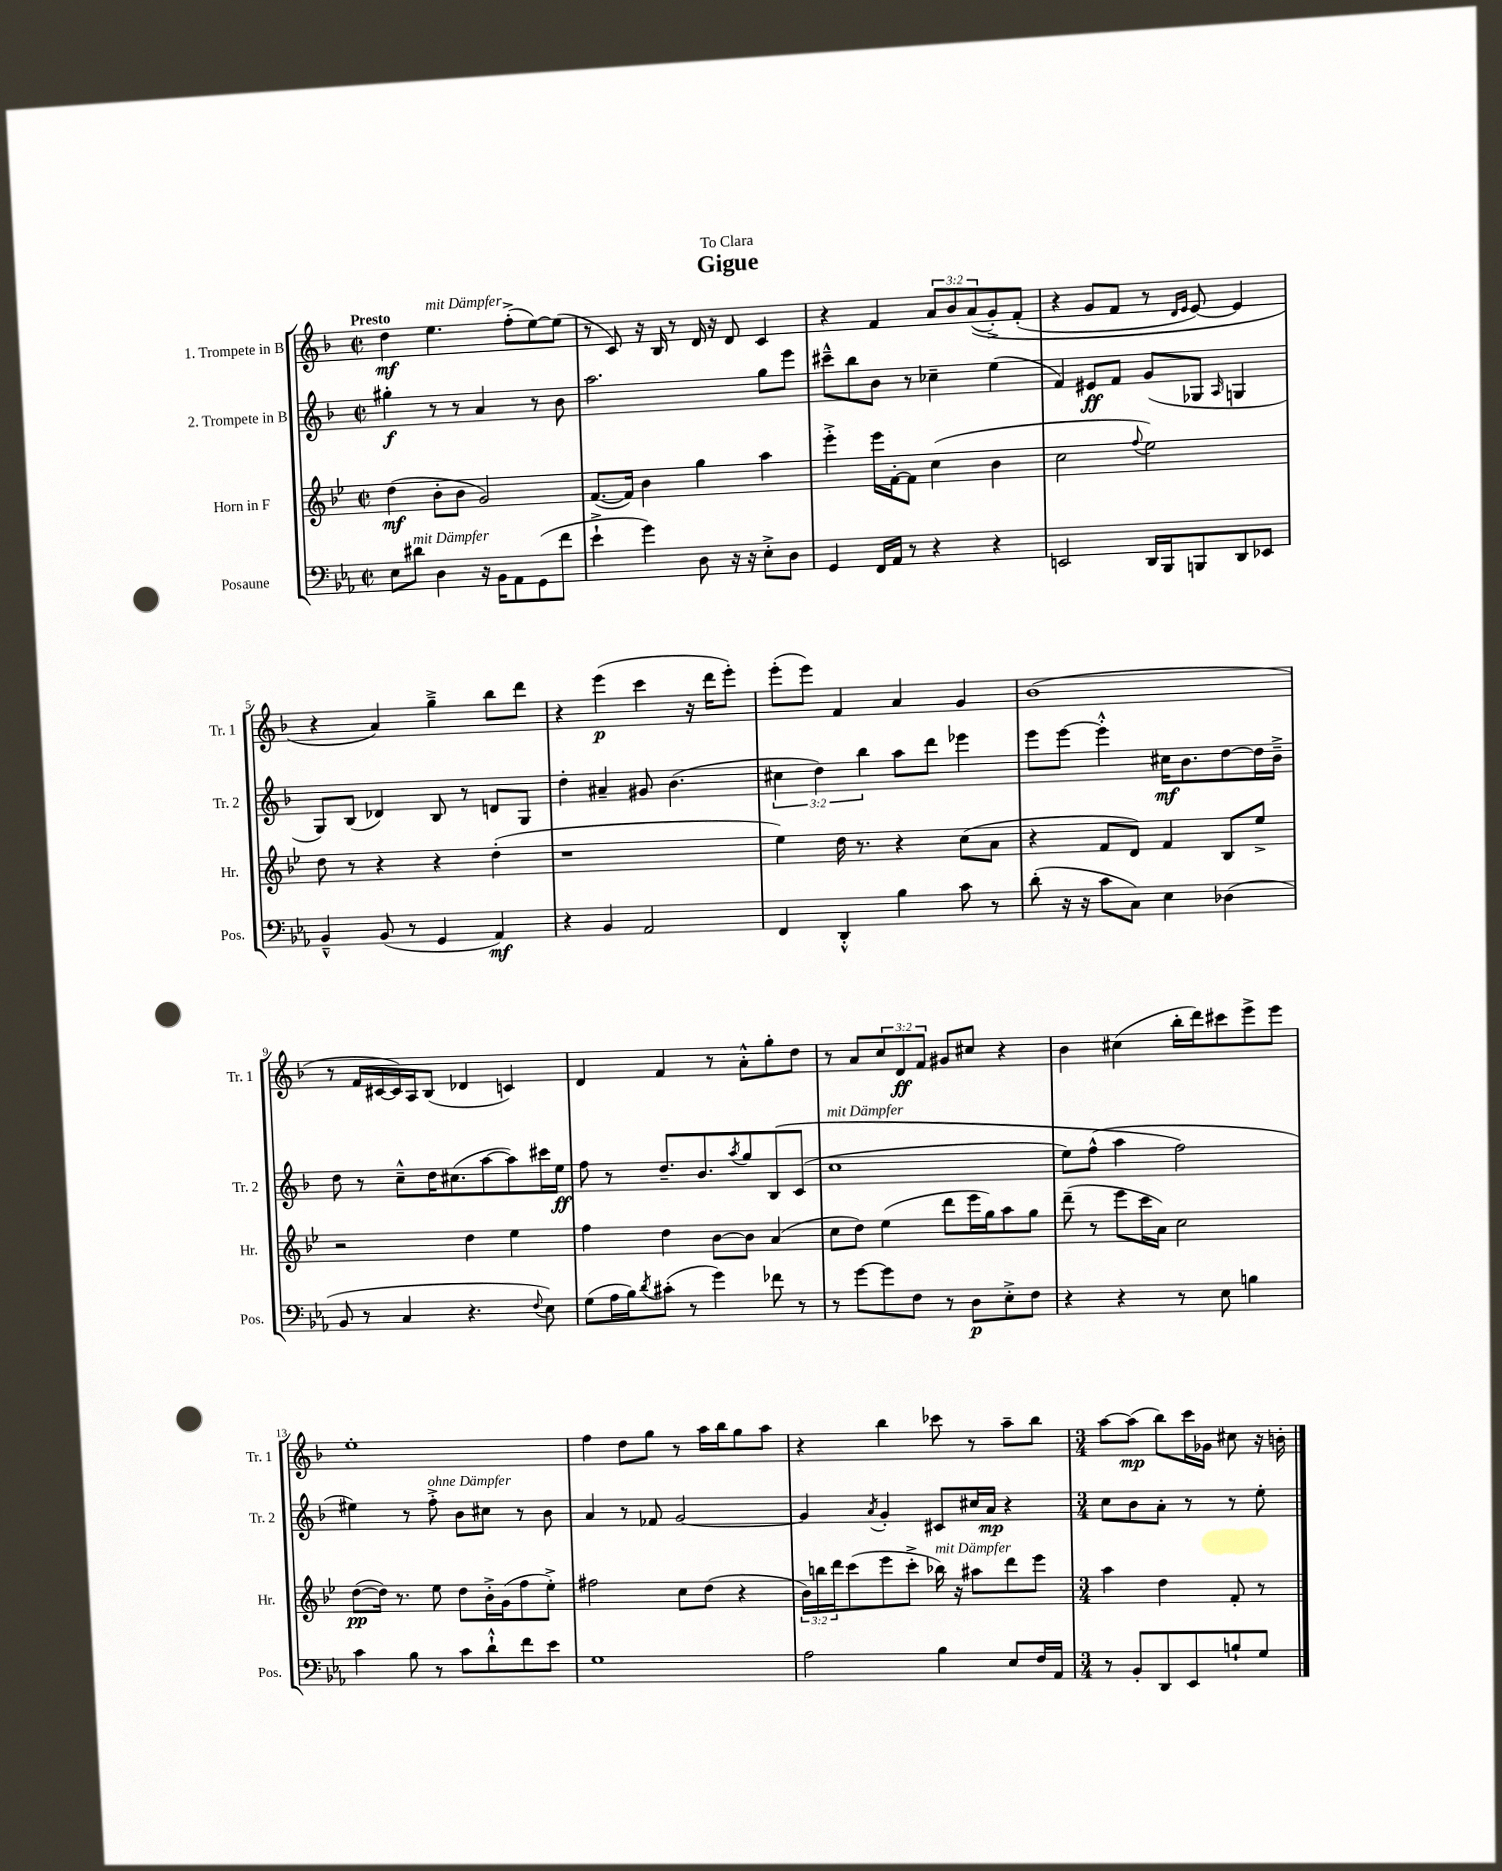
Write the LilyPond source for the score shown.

\header { title = "Gigue" dedication = "To Clara" }
<<
\new StaffGroup <<
\new Staff = "s0" \with { instrumentName = "1. Trompete in B" shortInstrumentName = "Tr. 1" } {
    \clef treble \key f \major \defaultTimeSignature \time 2/2 \override Staff.TupletNumber.text = #tuplet-number::calc-fraction-text \tempo "Presto"
    d''4\mf e''4.^\markup { \italic "mit Dämpfer" } f''8-.->( e''8~) e''8( |
    r8 c'8) r16 bes16 r8 d'16 r16 d'8 c'4 |
    r4 f'4 \tuplet 3/2 { a'8 bes'8 a'8(\( } g'8-.->) f'8-.( |
    r4 g'8 f'8 r8 \grace { d'16 e'16 } e'8~) e'4 |
    r4 a'4\) g''4---> bes''8 d'''8 |
    r4 e'''4\p( c'''4 r16 d'''16 e'''8-.) |
    e'''8-.( e'''8) f'4 a'4 g'4 |
    bes'1( |
    r8 f'16 cis'16~ cis'16) a16 bes8( des'4 c'4) |
    d'4 f'4 r8 a'8-.-^ g''8-. d''8 |
    r8 a'8 \tuplet 3/2 { c''8 d'8\ff f'8 } gis'8 cis''8 r4 |
    bes'4 cis''4( bes''16-. d'''16) cis'''8 e'''8-> e'''8 |
    e''1-. |
    f''4 d''8 g''8 r8 a''16 bes''16 g''8 a''8 |
    r4 bes''4 ces'''8 r8 a''8-- bes''8 |
    \numericTimeSignature \time 3/4 a''8~ a''8\mp( bes''8) c'''16 ges'16 cis''8 r16 b'16-. \bar "|." |
}
\new Staff = "s1" \with { instrumentName = "2. Trompete in B" shortInstrumentName = "Tr. 2" } {
    \clef treble \key f \major \defaultTimeSignature \time 2/2 \override Staff.TupletNumber.text = #tuplet-number::calc-fraction-text
    gis''4-.\f r8 r8 a'4 r8 bes'8 |
    a''2. g''8 e'''8 |
    cis'''8---^ bes''8 bes'8 r8 ces''4-- e''4( |
    f'4) eis'8\ff f'8 g'8( ges8 \grace { a16 } g4 |
    g8) bes8( des'4) bes8 r8 d'8 g8 |
    d''4-. ais'4-- gis'8 bes'4.( |
    \tuplet 3/2 { cis''4 d''4) bes''4 } a''8 d'''8 ees'''4 |
    e'''8 e'''8~ e'''4-.-^ cis''16\mf bes'8. d''8~ d''16 bes'16---> |
    d''8 r8 c''8---^ d''16 cis''8.( a''8~ a''8) cis'''16 e''16\ff |
    f''8 r8 d''8.-- bes'8. \acciaccatura { a''8 } g''8 bes8\( c'8( |
    c''1^\markup { \italic "mit Dämpfer" } |
    e''8) f''8-^( a''4 f''2\) |
    eis''4) r8 f''8-.->^\markup { \italic "ohne Dämpfer" } bes'8 cis''8 r8 bes'8 |
    a'4 r8 fes'8 g'2~ |
    g'4 \acciaccatura { a'8 } g'4-. cis'8 cis''16 a'16\mp r4 |
    \numericTimeSignature \time 3/4 c''8 bes'8 a'8-. r8 r8 e''8-. \bar "|." |
}
\new Staff = "s2" \with { instrumentName = "Horn in F" shortInstrumentName = "Hr." } {
    \clef treble \key bes \major \defaultTimeSignature \time 2/2 \override Staff.TupletNumber.text = #tuplet-number::calc-fraction-text
    d''4\mf( bes'8-. bes'8 g'2) |
    f'8.~( f'16) bes'4 g''4 a''4 |
    ees'''4-.-> ees'''16 f'16~-. f'8 c''4( bes'4 |
    c''2 \appoggiatura { f''8 } ees''2) |
    d''8 r8 r4 r4 d''4-.( |
    r1 |
    ees''4) d''16 r8. r4 c''8( a'8 |
    r4 f'8 d'8) f'4 bes8 ees''8-> |
    r2 d''4 ees''4 |
    f''4 d''4 bes'8~ bes'8 a'4( |
    c''8 d''8) ees''4( d'''8 ees'''16 g''16) a''8 g''8 |
    d'''8--( r8 ees'''8 c'''16 a'16) c''2 |
    d''8~\pp( d''16) r8. ees''8 d''8 bes'16-.-> g'16( f''8 ees''8-.->) |
    fis''2 c''8 d''8( r4 |
    \tuplet 3/2 { bes'16) b''16 d'''16 } c'''8( ees'''8 c'''8-.-> bes''16^\markup { \italic "mit Dämpfer" }) r16 ais''8 d'''8 ees'''8 |
    \numericTimeSignature \time 3/4 a''4 d''4 f'8-. r8 \bar "|." |
}
\new Staff = "s3" \with { instrumentName = "Posaune" shortInstrumentName = "Pos." } {
    \clef bass \key ees \major \defaultTimeSignature \time 2/2
    ees8 dis'8^\markup { \italic "mit Dämpfer" } d4 r16 bes,16 aes,8 g,8( f'8 |
    ees'4-!-> g'4) d8 r16 r16 ees8-.-> d8 |
    g,4 f,16 aes,16 r8 r4 r4 |
    e,2 d,16 bes,,16 b,,8 d,8 ees,8 |
    bes,4---^ bes,8( r8 g,4 aes,4\mf) |
    r4 bes,4 aes,2 |
    f,4 d,4-.-^ bes4 c'8 r8 |
    d'8-.( r16 r16 c'8 c8) ees4 des4( |
    bes,8 r8 c4 r4. \appoggiatura { f8 } ees8) |
    g8( aes16 bes16) \acciaccatura { d'8 } cis'8-.( r8 g'4) fes'8 r8 |
    r8 g'8~ g'8 f8 r8 d8\p ees8-.-> f8 |
    r4 r4 r8 ees8 b4 |
    c'4 bes8 r8 c'8 d'8-!-^ f'8 ees'8 |
    g1 |
    aes2 bes4 ees8 f16 aes,16 |
    \numericTimeSignature \time 3/4 r8 bes,8-. d,8 ees,8 b8-! g8 \bar "|." |
}
>>
>>
